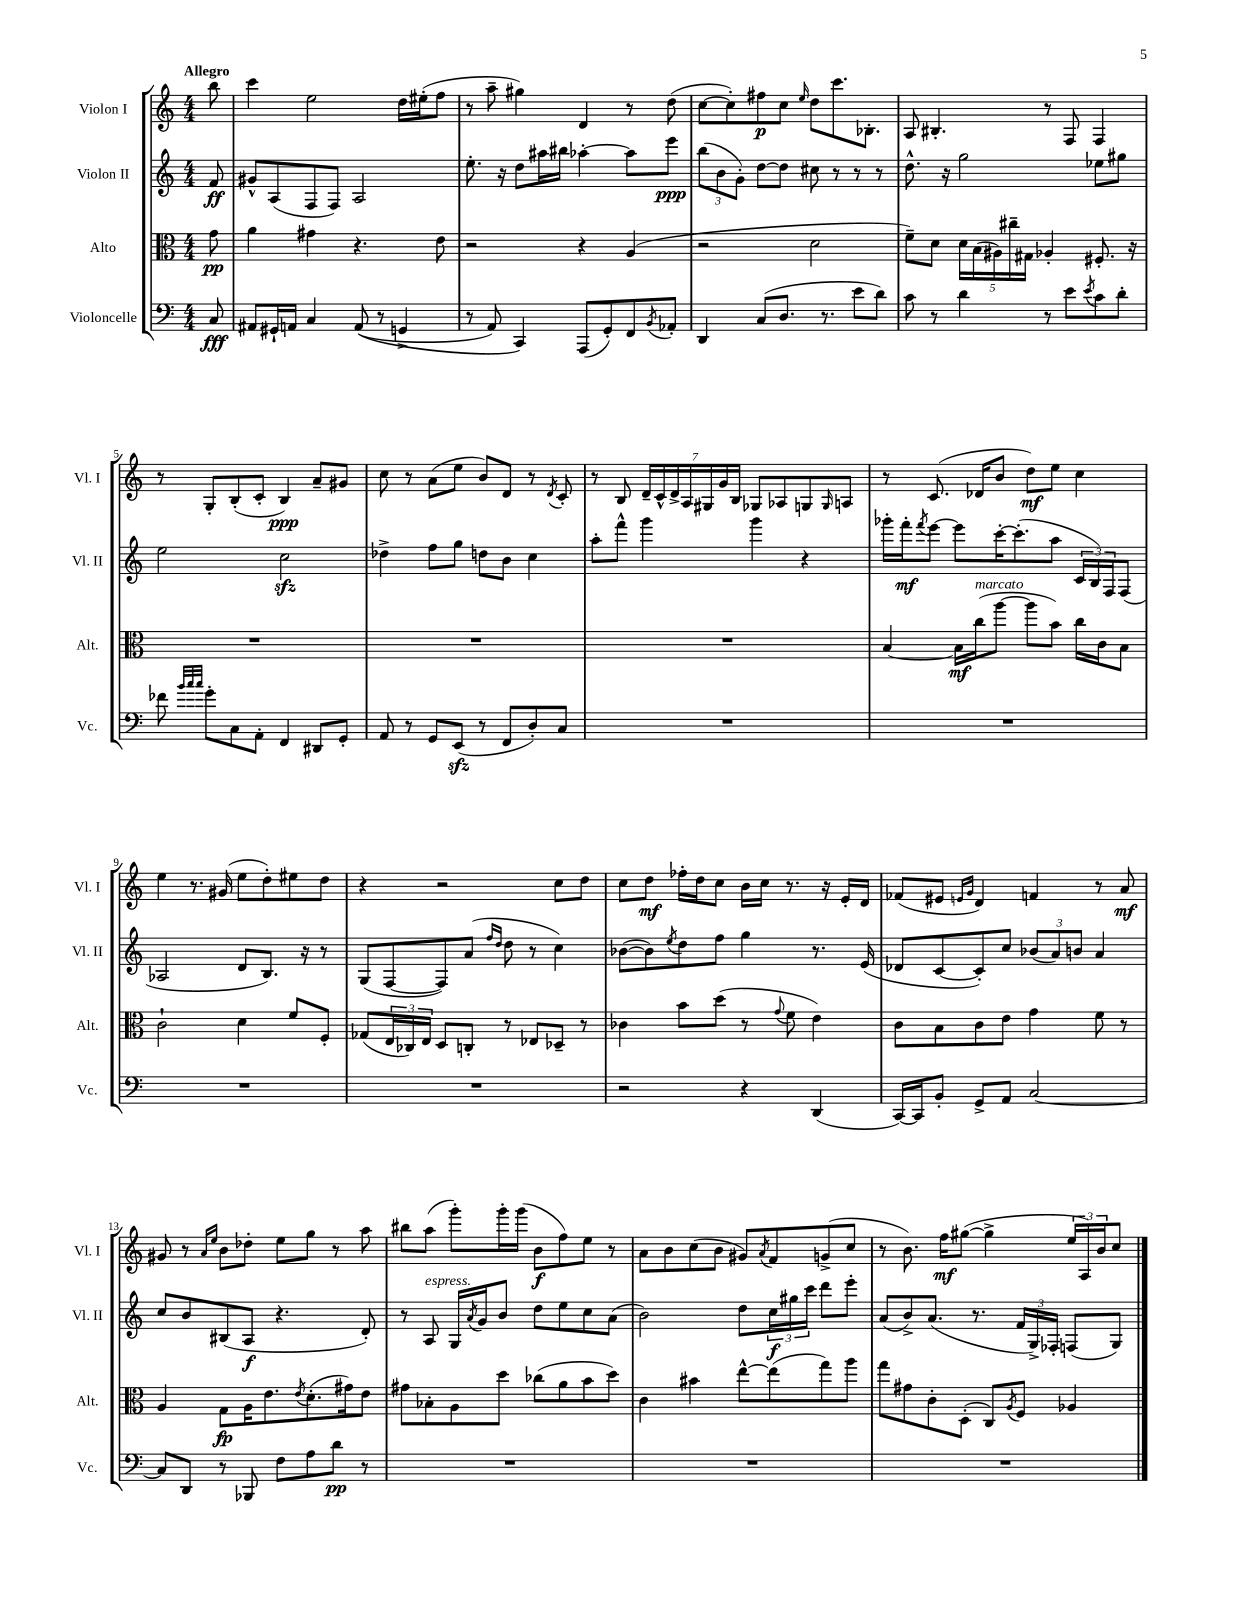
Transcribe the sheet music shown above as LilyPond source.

<<
\new StaffGroup <<
\new Staff = "s0" \with { instrumentName = "Violon I" shortInstrumentName = "Vl. I" } {
    \clef treble \key c \major \numericTimeSignature \time 4/4 \partial 8 \tempo "Allegro"
    b''8 |
    c'''4 e''2 d''16 eis''16-.( f''8 |
    r8 a''8-- gis''4) d'4 r8 d''8( |
    c''8~ c''8-.) fis''8\p c''8 \grace { e''16 } d''8 c'''8. bes8.-. |
    a8 bis4.-. r8 f8 f4 |
    r8 g8-. b8-.( c'8-. b4\ppp) a'8-- gis'8 |
    c''8 r8 a'8( e''8 b'8) d'8 r8 \acciaccatura { d'8 } c'8-. |
    r8 b8 \tuplet 7/4 { d'16-- c'16-^ d'16-> a16 gis16 g'16 b16 } ges8 aes8 g8 \grace { g16 } a8 |
    r8 c'8.( des'16 b'8 d''8\mf) e''8 c''4 |
    e''4 r8. gis'16( e''8 d''8-.) eis''8 d''8 |
    r4 r2 c''8 d''8 |
    c''8 d''8\mf fes''16-. d''16 c''8 b'16 c''16 r8. r16 e'16-. d'16 |
    fes'8( eis'8 \grace { e'16 g'16 } d'4) f'4 r8 a'8\mf |
    gis'8 r8 \grace { a'16 e''16 } b'8 des''8-. e''8 g''8 r8 a''8 |
    bis''8 a''8( g'''8-.) g'''16-. g'''16( b'8\f f''8) e''8 r8 |
    a'8 b'8 c''8( b'8 gis'8) \acciaccatura { a'8 } f'8 g'8->( c''8 |
    r8 b'8.) f''16\mf gis''8~( gis''4-> \tuplet 3/2 { e''16 a16) b'16 } c''8 \bar "|." |
}
\new Staff = "s1" \with { instrumentName = "Violon II" shortInstrumentName = "Vl. II" } {
    \clef treble \key c \major \numericTimeSignature \time 4/4 \partial 8
    f'8\ff |
    gis'8-^ a8( f8 f8) a2 |
    e''8.-. r16 d''8 ais''16 bis''16 aes''4~-. aes''8 e'''8\ppp |
    \tuplet 3/2 { b''8( b'8 g'8-.) } d''8~ d''8 cis''8 r8 r8 r8 |
    d''8.-^ r16 g''2 ees''8 gis''8 |
    e''2 c''2\sfz |
    des''4-> f''8 g''8 d''8 b'8 c''4 |
    a''8-. f'''8-^ g'''4 g'''4 r4 |
    ges'''16-. f'''16-.\mf \acciaccatura { f'''8 } e'''8~ e'''8 c'''16~-. c'''8.-.( a''8 \tuplet 3/2 { c'16 b16) f16 } f8( |
    aes2 d'8 b8.) r16 r8 |
    g8( f8~ f8) a'8( \grace { f''16 d''16 } d''8 r8 c''4) |
    bes'8~( bes'8) \acciaccatura { e''8 } d''8 f''8 g''4 r8. e'16( |
    des'8 c'8~ c'8-.) c''8 \tuplet 3/2 { bes'8( a'8) b'8 } a'4 |
    c''8 b'8 bis8( a8\f r4. d'8-.) |
    r8 a8^\markup { \italic "espress." } g16 \acciaccatura { a'8 } g'16 b'8 d''8 e''8 c''8 a'8( |
    b'2) d''8 \tuplet 3/2 { c''16\f gis''16 c'''16 } d'''8 e'''8-. |
    a'8( b'8->) a'8.( r8. \tuplet 3/2 { f'16 g16->) fes16-. } f8( g8) \bar "|." |
}
\new Staff = "s2" \with { instrumentName = "Alto" shortInstrumentName = "Alt." } {
    \clef alto \key c \major \numericTimeSignature \time 4/4 \partial 8
    g'8\pp |
    a'4 gis'4 r4. e'8 |
    r2 r4 a4( |
    r2 d'2 |
    f'8--) d'8 \tuplet 5/4 { d'16 b16( ais16) cis''16-- gis16 } aes4-. fis8.-. r16 |
    R1 |
    R1 |
    R1 |
    b4~ b16\mf c''16^\markup { \italic "marcato" }( a''8~ a''8 b'8) c''16 c'16 b8 |
    c'2-! d'4 f'8 f8-. |
    ges8( \tuplet 3/2 { e16 ces16) e16 } d8 c8-. r8 ees8 des8-- r8 |
    ces'4 b'8 d''8( r8 \appoggiatura { g'8 } f'8 e'4) |
    c'8 b8 c'8 e'8 g'4 f'8 r8 |
    a4 g8\fp a16 e'8. \acciaccatura { e'8 } d'8.-.( gis'16) e'8 |
    gis'8 bes8-. a8 d''8 ces''8( a'8 b'8 d''8) |
    c'4 bis'4 e''8~-^ e''8( g''8) a''8 |
    g''8 gis'8 c'8-. d8-.( c8) \acciaccatura { a8 } f8 aes4 \bar "|." |
}
\new Staff = "s3" \with { instrumentName = "Violoncelle" shortInstrumentName = "Vc." } {
    \clef bass \key c \major \numericTimeSignature \time 4/4 \partial 8
    c8\fff |
    ais,8 gis,16-! a,16 c4 a,8(\( r8 g,4-> |
    r8 a,8) c,4\) a,,8( g,8-.) f,8 \acciaccatura { b,8 } aes,8-. |
    d,4 c8( d8. r8. e'8 d'8) |
    c'8 r8 d'4 r8 e'8 \acciaccatura { e'8 } c'8 d'8-. |
    fes'8 \grace { b'32 c''32 c''32 } g'8-. c8 a,8-. f,4 dis,8 g,8-. |
    a,8 r8 g,8 e,8\sfz( r8 f,8 d8-.) c8 |
    R1 |
    R1 |
    R1 |
    R1 |
    r2 r4 d,4( |
    c,16~) c,16 b,8-. g,8-> a,8 c2~ |
    c8 d,8 r8 bes,,8 f8 a8 d'8\pp r8 |
    R1 |
    R1 |
    R1 \bar "|." |
}
>>
>>
